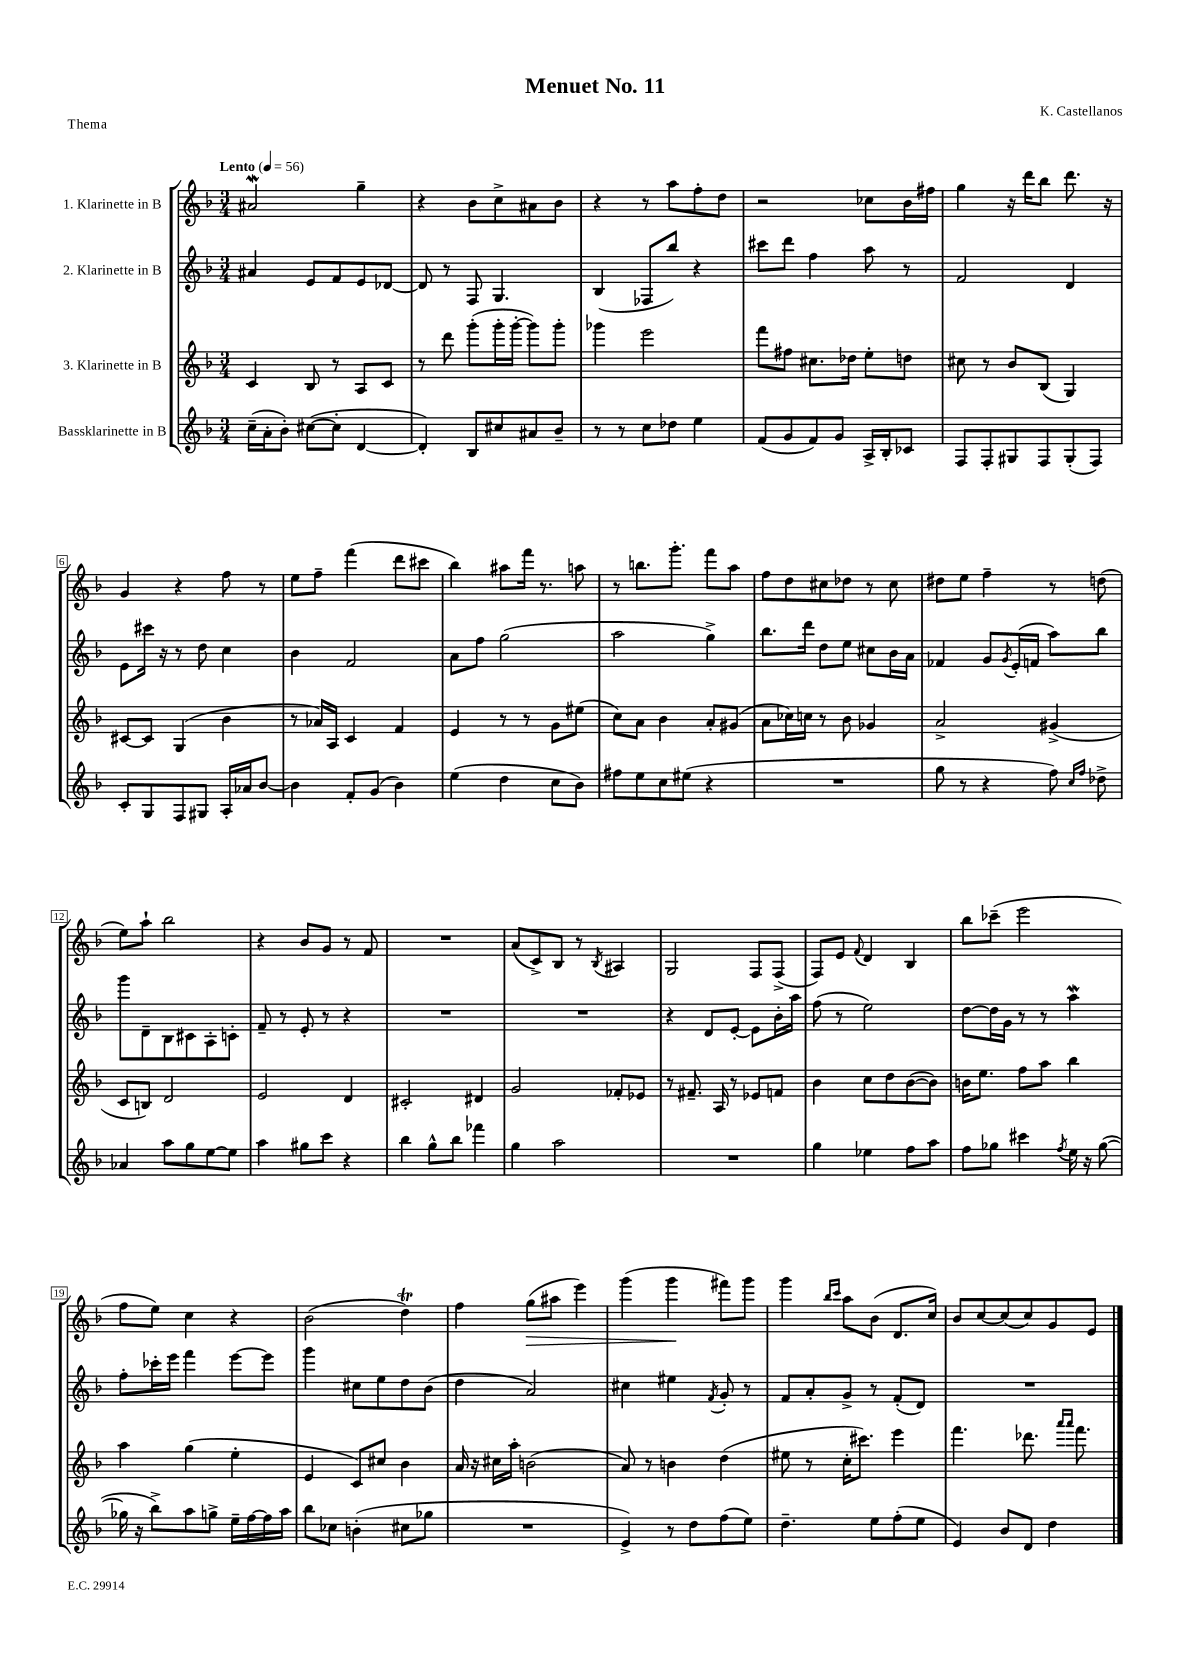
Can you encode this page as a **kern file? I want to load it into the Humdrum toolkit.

**kern	**kern	**kern	**kern
*staff4	*staff3	*staff2	*staff1
*clefG2	*clefG2	*clefG2	*clefG2
*k[b-]	*k[b-]	*k[b-]	*k[b-]
*M3/4	*M3/4	*M3/4	*M3/4
*MM56	*MM56	*MM56	*MM56
(16cc~	4c	4a#	2a#
16a'	.	.	.
8b-')	.	.	.
([8cc#	8B-	8e	.
8cc#']	8r	8f	.
[4d	8A	8e	4gg~
.	8c	[8d-	.
=	=	=	=
4d'])	8r	8d-]	4r
.	8ddd	8r	.
8B-	(8ggg'	8F	8b-
8cc#	16ggg'	4.G	8cc^
.	[16ggg'	.	.
8a#	8ggg])	.	8a#
8b-~	8ggg'	.	8b-
=	=	=	=
8r	4ggg-	(4B-	4r
8r	.	.	.
8cc	2eee	8F-	8r
8dd-	.	8bb-)	8aa
4ee	.	4r	8ff'
.	.	.	8dd
=	=	=	=
(8f	8fff	8ccc#	2r
8g	8ff#	8ddd	.
8f)	8.cc#	4ff	.
8g	.	.	.
.	16dd-	.	.
16A^	8ee'	8aa	8cc-
16B-'	.	.	.
8c-	8dd	8r	16b-
.	.	.	16ff#
=	=	=	=
8F	8cc#	2f	4gg
8F'	8r	.	.
8G#	8b-	.	16r
.	.	.	16ddd
8F	(8B-	.	8bb-
(8G#'	4G)	4d	8.ddd
8F)	.	.	.
.	.	.	16r
=	=	=	=
8c'	[8c#	8e	4g
8G	8c#]	16ccc#	.
.	.	16r	.
8F	(4G	8r	4r
8G#	.	8dd	.
16A'	4b-	4cc	8ff
16a-	.	.	.
[8b-	.	.	8r
=	=	=	=
4b-]	8r	4b-	8ee
.	16a-)	.	8ff~
.	16A	.	.
8f'	4c	2f	(4fff
(8g	.	.	.
4b-)	4f	.	8ddd
.	.	.	8ccc#
=	=	=	=
(4ee	4e	8a	4bb-)
.	.	8ff	.
4dd	8r	(2gg	8aa#
.	8r	.	16fff
.	.	.	8.r
8cc	8g	.	.
8b-)	(8ee#	.	8aa
=	=	=	=
8ff#	8cc)	2aa	8r
8ee	8a	.	8.bb
8cc	4b-	.	.
.	.	.	8.ggg'
(8ee#	.	.	.
4r	8a'	4gg^)	8fff
.	(8g#	.	8aa
=	=	=	=
2.r	8a	8.bb-	8ff
.	16cc-)	.	8dd
.	16cc	16ddd	.
.	8r	8dd	8cc#
.	8b-	8ee	8dd-
.	4g-	8cc#	8r
.	.	16b-	8cc#
.	.	16a	.
=	=	=	=
8gg	2a^	4f-	8dd#
8r	.	.	8ee
4r	.	8g	4ff~
.	.	8qg	.
.	.	(16e'	.
.	.	16f	.
8ff)	(4g#^	8aa)	8r
16qqcc	.	.	.
16qqff	.	.	.
8dd-^	.	8bb-	(8dd
=	=	=	=
4a-	8c	8ggg	8ee)
.	8B)	8d~	8aa`
8aa	2d	8B-	2bb-
8gg	.	8c#	.
[8ee	.	8A'	.
8ee]	.	8c'	.
=	=	=	=
4aa	2e	8f~	4r
.	.	8r	.
8gg#	.	8e'	8b-
8ccc	.	8r	8g
4r	4d	4r	8r
.	.	.	8f
=	=	=	=
4bb-	2c#'	2.r	2.r
8gg^^	.	.	.
8bb-	.	.	.
4fff-	4d#	.	.
=	=	=	=
4gg	2g	2.r	(8a
.	.	.	8c^)
2aa	.	.	8B-
.	.	.	8r
.	.	.	8qB-
.	8f-'	.	4A#
.	8e-	.	.
=	=	=	=
2.r	8r	4r	2G
.	8.f#~	.	.
.	.	8d	.
.	16A	.	.
.	8r	[8e'	.
.	8e-	8e]	8F
.	8f	16b-'	(8F^
.	.	16aa	.
=	=	=	=
4gg	4b-	(8ff	8F)
.	.	8r	8e
.	.	.	8qqf
4ee-	8cc	2ee)	4d
.	8dd	.	.
8ff	([8b-	.	4B-
8aa	8b-])	.	.
=	=	=	=
8ff	16b	[8dd	8bb-
.	8.ee	.	.
8gg-	.	16dd]	(8ccc-~
.	.	16g	.
4ccc#	8ff	8r	2eee
.	8aa	8r	.
8qff	.	.	.
16ee	4bb-	4aa	.
16r	.	.	.
([8gg-	.	.	.
=	=	=	=
16gg-]	4aa	8ff'	8ff
16r	.	.	.
8bb-^)	.	16ccc-'	8ee)
.	.	16eee	.
8aa	(4gg	4fff	4cc
8gg^	.	.	.
16ee~	4ee'	[8eee	4r
[16ff	.	.	.
16ff]	.	8eee]	.
16aa	.	.	.
=	=	=	=
8bb-	4e	4ggg	(2b-
8cc-	.	.	.
(4b'	8c)	8cc#	.
.	8cc#	8ee	.
8cc#	4b-	8dd	4dd)
8gg-	.	(8b-	.
=	=	=	=
2.r	16a	4dd	4ff
.	16r	.	.
.	16cc#	.	.
.	16aa'	.	.
.	(2b	2a)	(8gg
.	.	.	8aa#
.	.	.	4eee)
=	=	=	=
4e^)	8a)	4cc#	(4ggg
.	8r	.	.
8r	4b	4ee#	4ggg
8dd	.	.	.
.	.	8qf	.
(8ff	(4dd	8g'	8fff#)
8ee)	.	8r	8ggg
=	=	=	=
4.dd~	8ee#	8f	4ggg
.	8r	8a'	.
.	.	.	16qqbb-
.	.	.	16qqccc
.	16cc'	8g^	8aa
.	8.ccc#)	.	.
8ee	.	8r	(8b-
(8ff'	4eee	(8f'	8.d
8ee	.	8d)	.
.	.	.	16cc)
=	=	=	=
4e)	4.fff	2.r	8b-
.	.	.	[8cc
8b-	.	.	(8cc]
8d	8.ddd-	.	8cc)
4dd	.	.	8g
.	16qqaaa	.	.
.	16qqaaa	.	.
.	8.fff	.	.
.	.	.	8e
==	==	==	==
*-	*-	*-	*-
